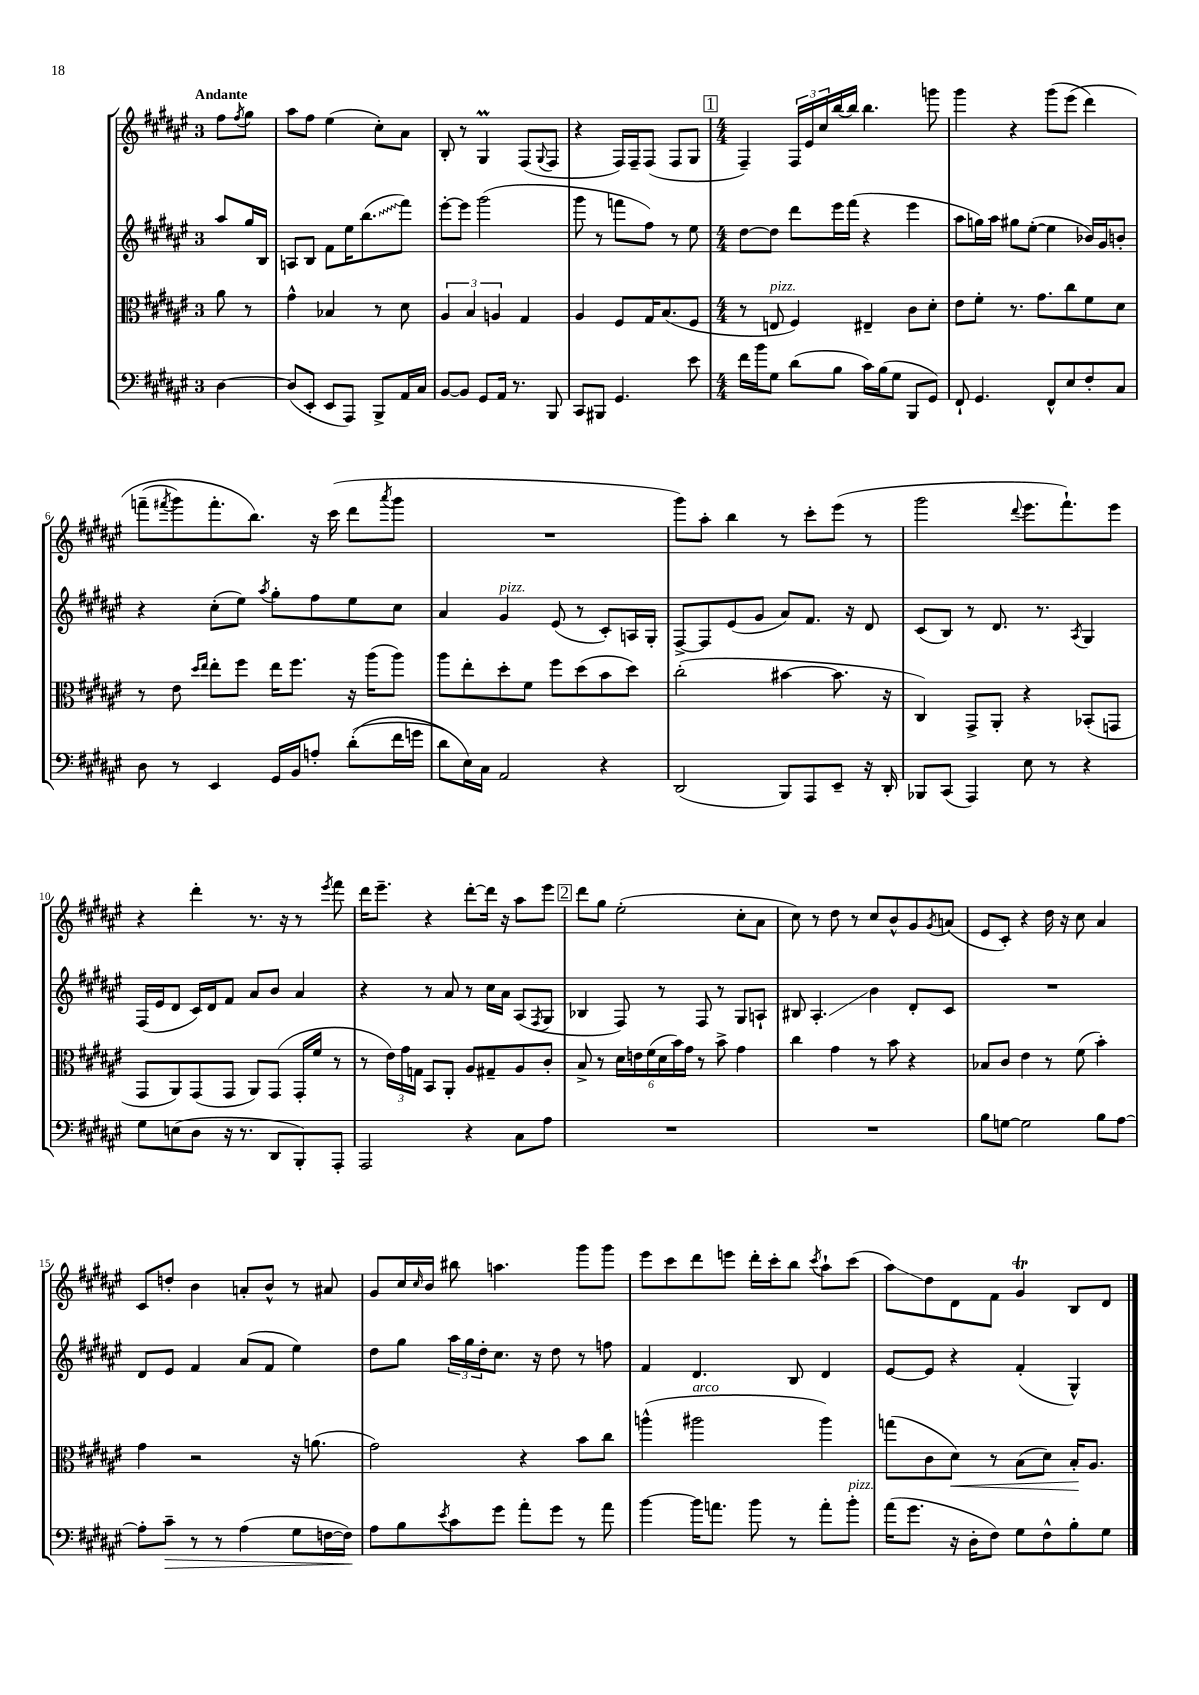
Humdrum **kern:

**kern	**kern	**kern	**kern
*staff4	*staff3	*staff2	*staff1
*clefF4	*clefC3	*clefG2	*clefG2
*k[f#c#g#d#a#e#]	*k[f#c#g#d#a#e#]	*k[f#c#g#d#a#e#]	*k[f#c#g#d#a#e#]
*M3/4	*M3/4	*M3/4	*M3/4
[4D#	8a#	8aa#	8ff#
.	.	.	8qff#
.	8r	16gg#	8gg#
.	.	16B	.
=	=	=	=
(8D#]	4g#^^	8A	8aa#
8EE#'	.	8B	8ff#
8EE#	4B-	8f#	(4ee#
8AAA#)	.	16ee#	.
.	.	(8.bb	.
8BBB^	8r	.	8cc#')
16AA#	8d#	8fff#)	8a#
16C#	.	.	.
=	=	=	=
[8BB	6A#	[8eee#'	8B'
8BB]	.	8eee#]	8r
.	6B	.	.
8GG#	.	(2ggg#	4G#
.	6A	.	.
16AA#	.	.	.
8.r	.	.	.
.	4G#	.	(8F#
.	.	.	8qqG#
8BBB	.	.	8F#
=	=	=	=
8CC#	4A#	8ggg#	4r
8BBB#	.	8r	.
4.GG#	8F#	8fff	16F#)
.	.	.	16F#~
.	16G#	8ff#)	(8F#
.	(8.B	.	.
.	.	8r	8F#
8e#	8F#	8ee#	8G#
=	=	=	=
*M4/4	*M4/4	*M4/4	*M4/4
16f#	8r	[8dd#	4F#~)
16b	.	.	.
8G#	8E	8dd#]	.
(8d#	4F#)	8ddd#	24F#
.	.	.	24e#
.	.	.	24cc#
8B	.	16eee#	[16bb
.	.	(16fff#	16bb]
16c#)	4E#~	4r	4.bb
(16B	.	.	.
8G#	.	.	.
8BBB	8c#	4eee#	.
8GG#)	8d#'	.	8ggg
=	=	=	=
8FF#`	8e#	8aa#	4ggg#
4.GG#	8f#'	16gg)	.
.	.	16aa#	.
.	8.r	8gg#	4r
.	.	([8ee#'	.
.	8.g#	.	.
8FF#^^	.	4ee#]	(8ggg#
8E#	8cc#	.	&(8eee#
8F#'	8f#	16b-)	4ddd#)
.	.	16g#	.
8C#	8d#	8b'	.
=	=	=	=
8D#	8r	4r	(8fff~
.	.	.	8qfff#
8r	8e#	.	8ggg#)
.	16qqdd#	.	.
.	16qqee#	.	.
4EE#	8ee#'	(8cc#'	8.fff#'
.	8ff#	8ee#)	.
.	.	.	8.bb&)
.	.	8qaa#	.
16GG#	16ee#	8gg#'	.
16BB	8.ff#	.	.
8A'	.	8ff#	16r
.	.	.	(16ccc#
&((8d#'	16r	8ee#	8ddd#
.	(16aa#	.	.
.	.	.	8qaaa#
16f#	8aa#)	8cc#	8ggg#
16g	.	.	.
=	=	=	=
8d#)	8aa#	4a#	1r
16E#&)	8ee#'	.	.
16C#	.	.	.
2AA#	8dd#'	4g#	.
.	8f#	.	.
.	8ff#	(8e#	.
.	(8dd#	8r	.
4r	8b	8c#')	.
.	8dd#)	16A	.
.	.	16G#'	.
=	=	=	=
(2DD#	(2cc#'	[8F#^	8ggg#)
.	.	8F#]	8aa#'
.	.	(8e#	4bb
.	.	8g#	.
8BBB)	[4b#	8a#)	8r
8AAA#	.	8.f#	8ccc#'
8EE#~	8.b#]	.	(8eee#
.	.	16r	.
16r	.	8d#	8r
16DD#'	16r	.	.
=	=	=	=
8BBB-	4C#)	(8c#	2ggg#
(8CC#	.	8B)	.
4AAA#)	8GG#^	8r	.
.	8AA#'	8.d#	.
.	.	.	8qqddd#
8E#	4r	.	8.eee#
.	.	8.r	.
8r	.	.	.
.	.	.	8.fff#`)
.	.	8qA#	.
4r	(8BB-'	4G#	.
.	8GG	.	8eee#
=	=	=	=
8G#	8GG#	(16F#	4r
.	.	16e#	.
(8E	8AA#)	8d#	.
8D#	(8GG#	16c#)	4ddd#'
.	.	16d#	.
16r	8GG#	8f#	.
8.r	.	.	.
.	8AA#)	8a#	8.r
8DD#	(8GG#	8b	.
.	.	.	16r
8BBB')	16GG#'	4a#	8r
.	16f#	.	.
.	.	.	8qeee#
8AAA#'	8r	.	8fff#
=	=	=	=
2AAA#	8r	4r	16ddd#
.	.	.	8.eee#~
.	24e#)	.	.
.	24g#	.	.
.	24G	.	.
.	8BB	8r	4r
.	8AA#'	8a#	.
4r	8A#	8r	[8ddd#'
.	8G#~	16cc#	16ddd#]
.	.	16a#	16r
8C#	8A#	(8A#	8aa#
.	.	8qF#	.
8A#	8c#'	8G#	8eee#
=	=	=	=
1r	8B^	4B-	8ddd#
.	8r	.	8gg#
.	24d#	8F#)	(2ee#'
.	24e	.	.
.	(24f#	.	.
.	24d#	8r	.
.	24b)	.	.
.	24g#	.	.
.	8r	8F#	.
.	8b^	8r	.
.	4g#	8G#	8cc#'
.	.	8A`	8a#
=	=	=	=
1r	4cc#	8B#	8cc#)
.	.	4.A#'	8r
.	4g#	.	8dd#
.	.	.	8r
.	8r	4b	8cc#
.	8b	.	8b^^
.	4r	8d#'	8g#
.	.	.	8qg#
.	.	8c#	(8a
=	=	=	=
8B	8B-	1r	8e#
[8G	8c#	.	8c#')
2G]	4e#	.	4r
.	8r	.	16dd#
.	.	.	16r
.	(8f#	.	8cc#
8B	4b')	.	4a#
[8A#	.	.	.
=	=	=	=
8A#']	4g#	8d#	8c#
8c#~	.	8e#	8dd'
8r	2r	4f#	4b
8r	.	.	.
(4A#	.	(8a#	8a'
.	.	8f#	8b^^
8G#	16r	4ee#)	8r
.	(8.a	.	.
[16F	.	.	8a#
16F])	.	.	.
=	=	=	=
8A#	2g#)	8dd#	8g#
8B	.	8gg#	16cc#
.	.	.	16qqcc#
.	.	.	16b
8qe#	.	.	.
8c#	.	24aa#	8bb#
.	.	24gg#	.
.	.	24dd#'	.
8g#	.	8.cc#	4.aa
8a#'	4r	.	.
.	.	16r	.
8g#	.	8dd#	.
8r	8b	8r	8ggg#
8a#	8cc#	8ff	8ggg#
=	=	=	=
[4b	(4aa^^	4f#	8eee#
.	.	.	8ccc#
16b]	2aa#	4.d#	8ddd#
8.a	.	.	.
.	.	.	8eee
8b	.	.	16ddd#'
.	.	.	16ccc#'
8r	.	8B	8bb
.	.	.	8qccc#
8a'	4aa#)	4d#	8aa#`
8b'	.	.	(8ccc#
=	=	=	=
(16a#	(8gg	[8e#	8aa#)
8.g#	.	.	.
.	8c#	8e#]	8dd#
16r	8d#)	4r	8d#
16D#'	.	.	.
8F#)	8r	.	8f#
8G#	(8B	(4f#'	4g#
8F#^^	8d#)	.	.
8B'	16B'	4G#^^)	8B
.	8.A#	.	.
8G#	.	.	8d#
==	==	==	==
*-	*-	*-	*-
